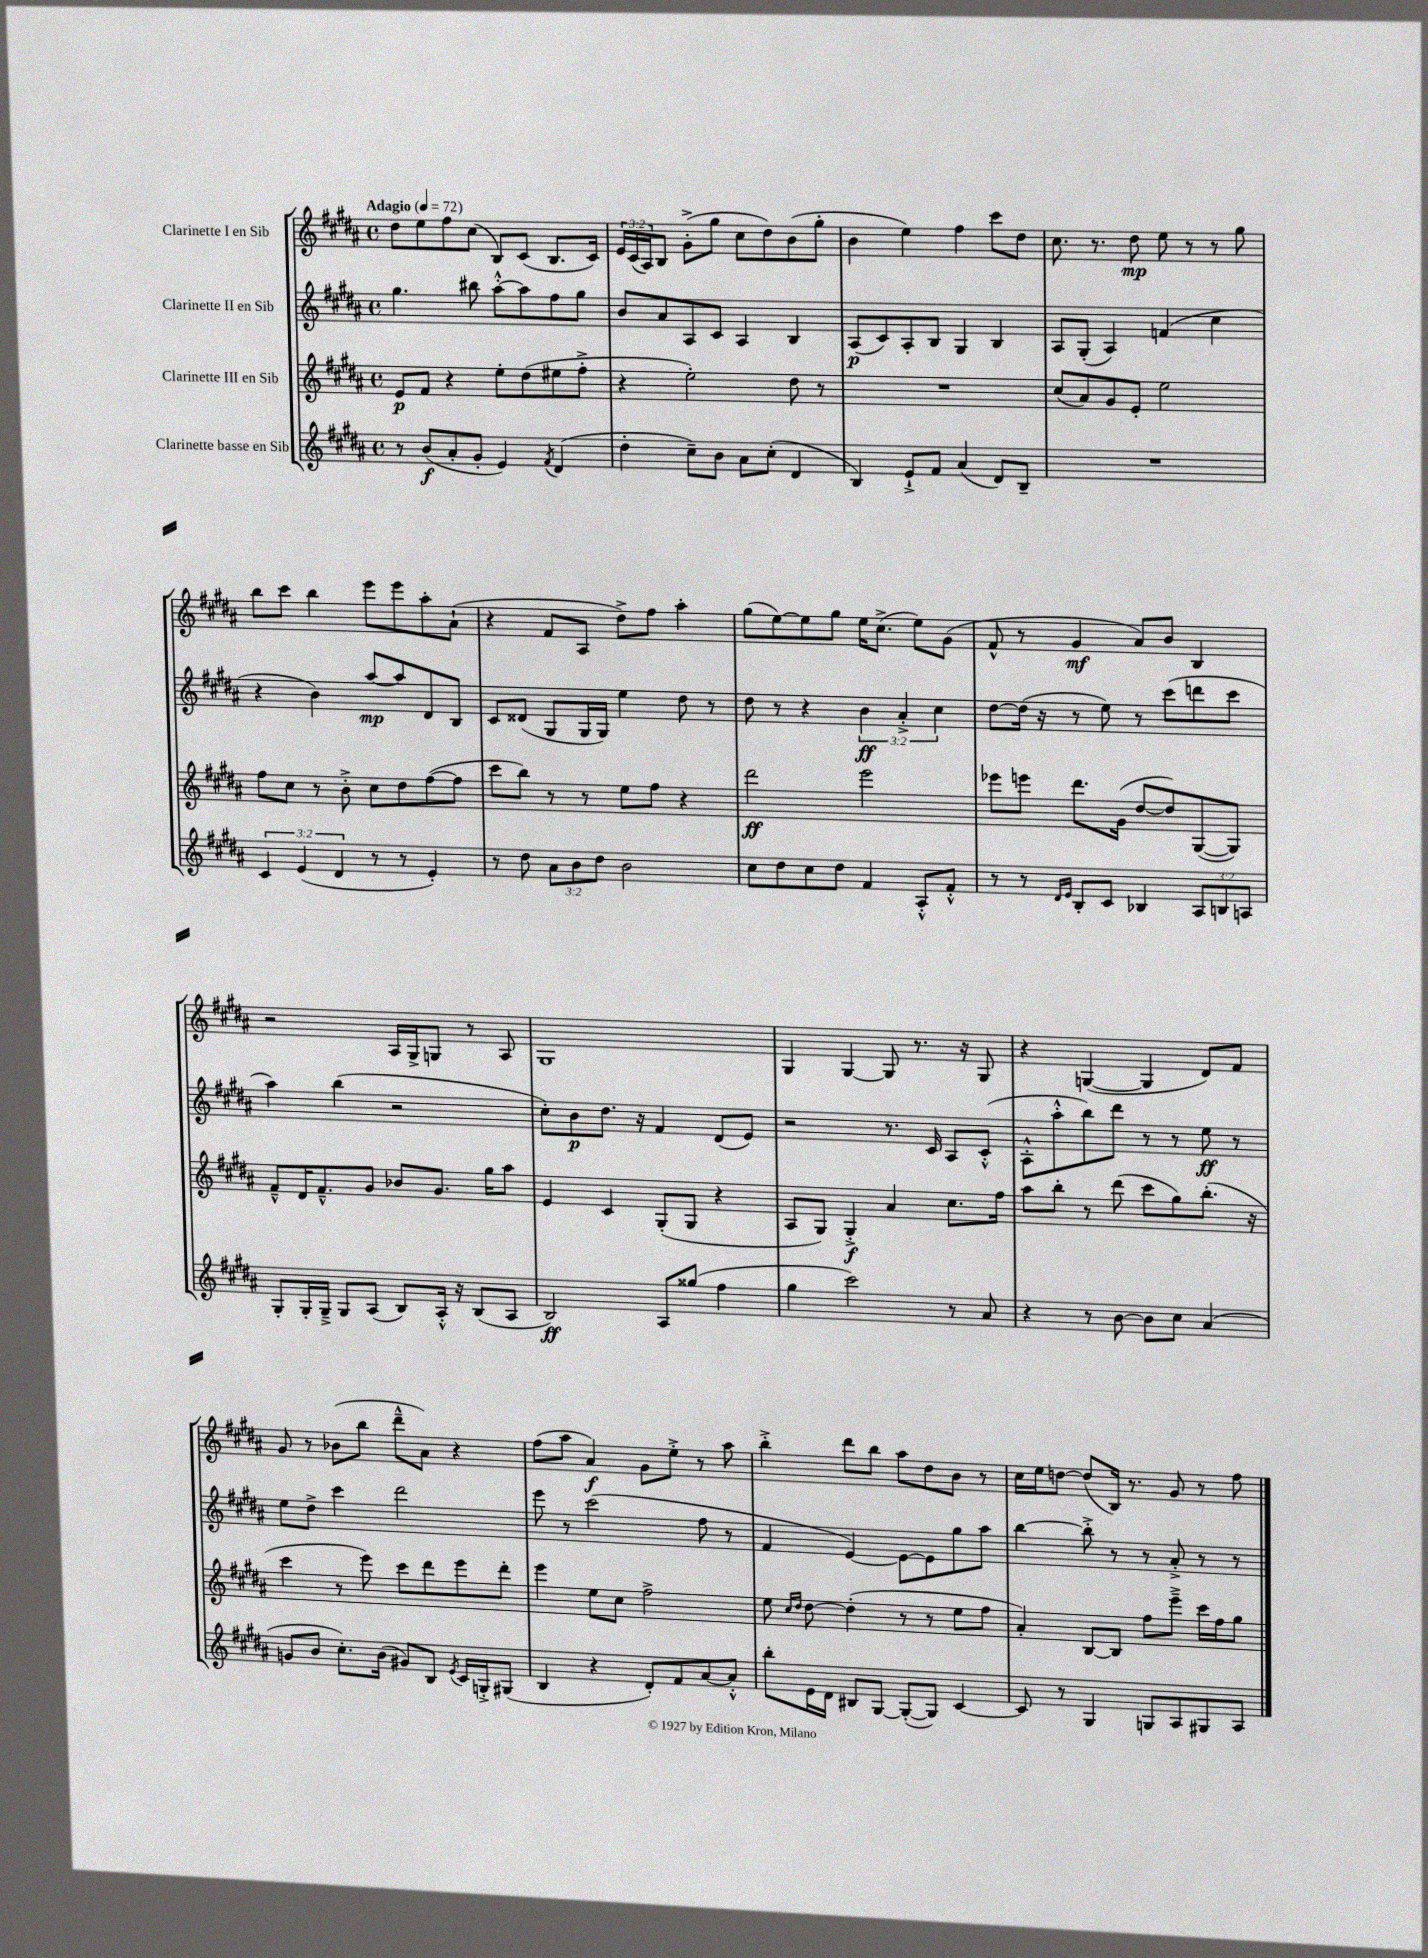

**kern	**kern	**kern	**kern
*staff4	*staff3	*staff2	*staff1
*clefG2	*clefG2	*clefG2	*clefG2
*k[f#c#g#d#a#]	*k[f#c#g#d#a#]	*k[f#c#g#d#a#]	*k[f#c#g#d#a#]
*M4/4	*M4/4	*M4/4	*M4/4
*met(c)	*met(c)	*met(c)	*met(c)
*MM72	*MM72	*MM72	*MM72
8r	8e/L	4.gg#\	8dd#\L
(8b/L	8f#/J	.	8ee\
8a#'/	4r	.	8ff#\
8g#'/J	.	8bb#\	(8cc#\J
4e/)	8ee'\L	[8aa#'^^\L	8B/L)
.	(8dd#\	8aa#\]	(8c#/J
8qf#/	.	.	.
(4d#/	8ee#\	8ff#\	8.B/L
.	8ff#'^\J	8gg#\J	.
.	.	.	16c#/Jk)
=	=	=	=
4dd#'\	4r	8b/L	24e/LL
.	.	.	(24c#/
.	.	.	24A#/J)
.	.	8a#/	8B/J
8cc#~\L)	2ee'\)	8A#/	(8g#'^\L
8b\J	.	8c#/J	8gg#\J
8a#\L	.	4A#/	8cc#\L
(8cc#'\J	.	.	8dd#\)
4d#/	8dd#\	4B/	(8b\
.	8r	.	8gg#'\J
=	=	=	=
4B/)	1r	(8A#/L	4b\
.	.	8c#/)	.
8e`^/L	.	8A#'/	4ee\)
8f#/J	.	8B/J	.
(4a#/	.	4G#/	4ff#\
8d#/L)	.	4B/	8ccc#\L
8B~/J	.	.	8dd#\J
=	=	=	=
1r	(8cc#/L	8A#/L	8.cc#\
.	8a#/)	(8G#'/J	.
.	.	.	8.r
.	8g#/	4A#/)	.
.	8e'/J	.	8dd#\
.	2ee\	(4f/	8ee\
.	.	.	8r
.	.	4cc#\	8r
.	.	.	8gg#\
=	=	=	=
6c#/	8ff#\L	4r	8bb\L
.	8cc#\J	.	8ccc#\J
(6e/	.	.	.
.	8r	4b\)	4bb\
6d#/	.	.	.
.	8b'^\	.	.
8r	8cc#\L	[8aa#/L	8eee\L
8r	8dd#\	8aa#/]	8eee\
4e'/)	([8ff#\	8d#/	8aa#'\
.	8ff#\]J	8B/J	(8a#`\J
=	=	=	=
8r	8ccc#\L	8c#/L	4r
8dd#\	8bb\J)	(8d##/J	.
12a#\L	8r	8G#/L	8f#/L
12b\	.	.	.
.	8r	16G#/L	8A#/J
12dd#\J	.	.	.
.	.	16G#/JJ)	.
2b\	8ee\L	4ee\	8dd#^\L)
.	8ff#\J	.	8ff#\J
.	4r	8dd#\	4aa#'\
.	.	8r	.
=	=	=	=
8cc#\L	2ddd#\	8dd#\	(8gg#\L
8dd#\	.	8r	[8ee\)
8cc#\	.	4r	8ee\]
8dd#\J	.	.	8gg#\J
4f#/	2eee\	6b\	16ee\LK
.	.	.	(8.cc#^\J
.	.	6a#'^/	.
8A#'^^/L	.	.	8ee\L)
.	.	6cc#\	.
8f#'^^/J	.	.	(8g#\J
=	=	=	=
8r	8eee-\L	[8dd#\L	8f#^^/
8r	8eee\J	(16dd#\]Jk	8r
.	.	16r	.
16qqd#/LL	.	.	.
16qqe/JJ	.	.	.
8B'/L	8.ddd#\L	8r	4g#/
8c#/J	.	8ee\)	.
.	(16g#\Jk	.	.
4B-/	[8dd#/L	8r	8a#/L)
.	8dd#/])	(8ccc#\L	8b/J
12A#/L	([8G#/	8ddd\	4B/
12B/	.	.	.
.	8G#/]J)	8ccc#\J	.
12A/J	.	.	.
=	=	=	=
8G#'/L	8f#~^^/L	4aa#\)	2r
16G#'/L	16d#/K	.	.
16G#~^/JJ	8.f#~^^/	.	.
8G#/L	.	(4bb\	.
(8A#/J	8g#/J	.	.
8B/L)	8b-/L	2r	16A#/LL
.	.	.	16G#^/J
16A#'^^/Jk	8.g#/J	.	8G/J
16r	.	.	.
(8B/L	.	.	8r
.	16gg#\LK	.	.
8A#/J	8aa#\J	.	8A#/
=	=	=	=
2B/)	4e/	8cc#'\L)	1G#
.	.	8b\	.
.	4c#/	8.dd#\J	.
.	.	16r	.
8A#/L	(8G#'/L	4f#/	.
(8gg##/J	8G#/J	.	.
4ff#\	4r	(8d#/L	.
.	.	8e/J)	.
=	=	=	=
4gg#\	8A#/L	2r	4G#/
.	8G#/J)	.	.
2ccc#\)	4G#'^/	.	[4G#/
.	4a#/	8.r	8G#/]
.	.	.	8.r
.	.	16c#/	.
8r	8.cc#\L	8A#/L	.
.	.	.	16r
8a#/	.	(8c#'^^/J	8G#/
.	16ff#\Jk	.	.
=	=	=	=
4r	8aa#\L	8A#'^^\L	4r
.	8bb'\J	8aa#'^^\	.
8r	8r	8bb\)	([4G/
[8b\	(8ddd#\	8ddd#\J	.
8b\]L	8ccc#\L	8r	4G/]
8cc#\J	8gg#\)	8r	.
(4a#/	(8.bb'\J	8ee\	8d#/L)
.	.	8r	8f#/J
.	16r	.	.
=	=	=	=
8g/L	4ccc#\	8ee\L	8g#/
8b/J	.	8dd#^\J	8r
8.cc#'\L)	8r	4ccc#\	(8b-\L
.	8eee\)	.	8bb\J
(16b\Jk	.	.	.
8g#/L)	8ccc#\L	2ddd#\	8ddd#~^^\L
8B/J	8ddd#\	.	8a#\J)
8qe/	.	.	.
16c#/LL	8eee\	.	4r
16G'^/J	.	.	.
(8G#/J	8ddd#'\J	.	.
=	=	=	=
4B/	4eee\	8eee\	(8ff#\L
.	.	8r	8aa#\J
4r	8ee\L	(2ccc#\	4a#/)
.	8cc#\J	.	.
8d#'/L)	2ff#^\	.	8g#\L
8f#/	.	.	8ee'^\J
[8a#/	.	8ff#\	8r
8a#'^^/]J	.	8r	8aa#\
=	=	=	=
8bb'\L	8ee\	4f#/	4bb'^\
.	16qqcc#/LL	.	.
.	16qqdd#/JJ	.	.
16e\L	[8dd#\	.	.
16d#\JJ	.	.	.
8B#/L	(4dd#'\]	[4e/)	8ddd#\L
[8G#/J	.	.	8bb\J
(8G#'/_L	8r	8e\_L	8aa#\L
8G#/]J)	8r	8e\]	8dd#\
[4c#/	8ee\L	8gg#\	8b\J
.	8ff#\J	8aa#\J	8r
=	=	=	=
8c#/]	4a#'/)	[4bb\	16cc#\LL
.	.	.	16ee\J
8r	.	.	[8dd\J
4G#/	[8B/L	8bb'^\]	(8dd/]L
.	8B/]J	8r	16B/Jk)
.	.	.	8.r
8G/L	8ff#\L	8r	.
8A#/	8eee~^\J	8a#'^/	8g#/
8G#/	16ccc#\LL	8r	8r
.	16ff#\J	.	.
8A#/J	8gg#\J	8r	8ff#\
==	==	==	==
*-	*-	*-	*-
